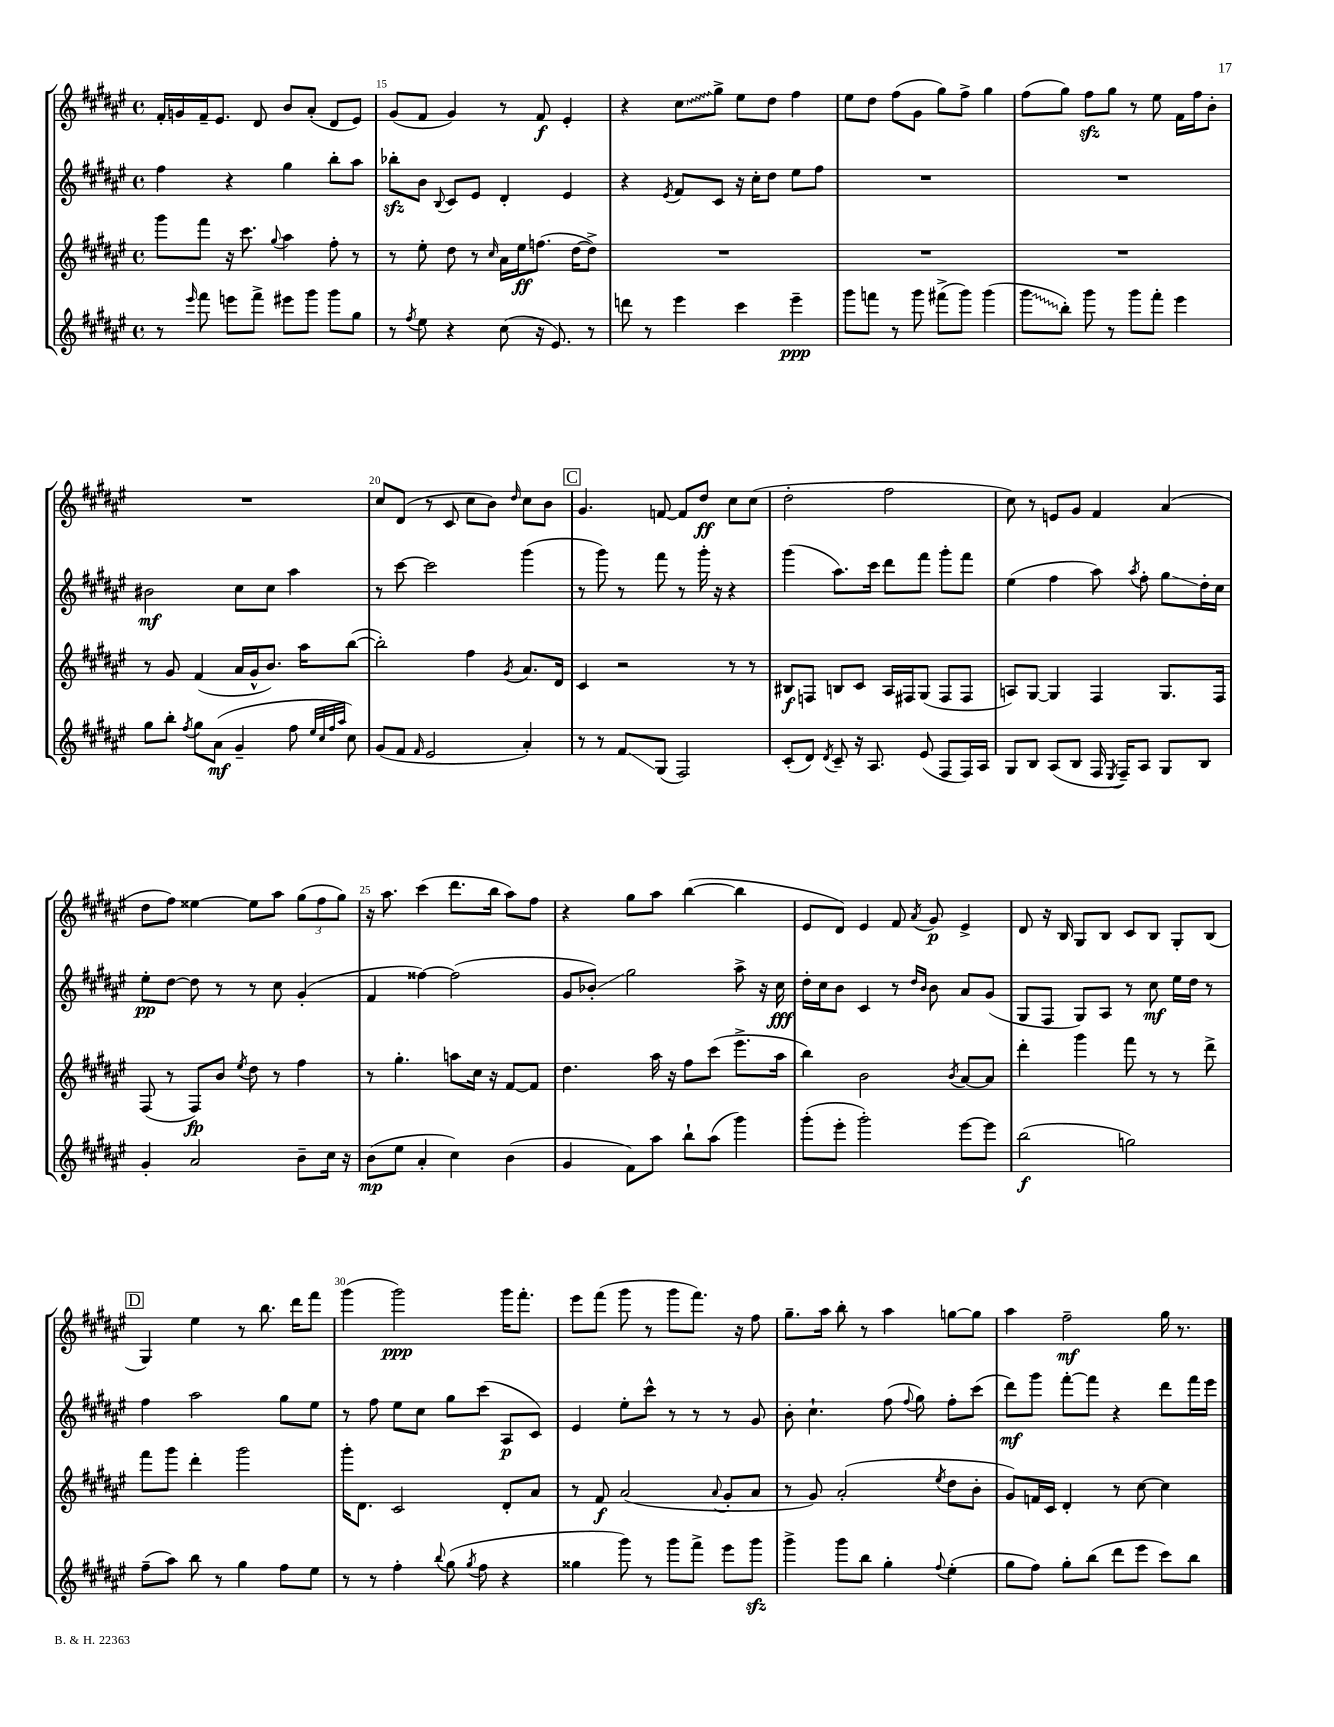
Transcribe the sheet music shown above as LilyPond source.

<<
\new StaffGroup <<
\new Staff = "s0" {
    \clef treble \key fis \major \defaultTimeSignature \time 4/4
    \autoBeamOff fis'16[-. g'16 fis'16-- eis'8.] dis'8 b'8[ ais'8]-.( dis'8[ eis'8]) |
    gis'8[( fis'8] gis'4) r8 fis'8\f eis'4-. |
    r4 \once \override Glissando.style = #'zigzag cis''8[\glissando gis''8]-> eis''8[ dis''8] fis''4 |
    eis''8[ dis''8] fis''8[( gis'8] gis''8[) fis''8]-> gis''4 |
    fis''8[( gis''8]) fis''8[\sfz gis''8] r8 eis''8 fis'16[ fis''16 b'8]-. |
    R1 |
    cis''8[ dis'8]( r8 cis'8 cis''8[ b'8]) \grace { dis''16 } cis''8[ b'8] |
    \mark \markup { \box "C" } gis'4. f'8~ f'8[ dis''8]\ff cis''8[ cis''8]( |
    dis''2-. fis''2 |
    cis''8) r8 e'8[ gis'8] fis'4 ais'4( |
    dis''8[ fis''8]) eisis''4~ eisis''8[ ais''8] \tuplet 3/2 { gis''8[( fis''8 gis''8]) } |
    r16 ais''8. cis'''4( dis'''8.[ b''16] ais''8[) fis''8] |
    r4 gis''8[ ais''8] b''4~( b''4 |
    eis'8[ dis'8]) eis'4 fis'8 \acciaccatura { ais'8 } gis'8\p eis'4-> |
    dis'8 r16 b16 gis8[ b8] cis'8[ b8] gis8[-. b8]( |
    \mark \markup { \box "D" } gis4) eis''4 r8 b''8. dis'''16[ fis'''8] |
    gis'''4( gis'''2\ppp) gis'''16[ fis'''8.]-. |
    eis'''8[ fis'''8]( gis'''8 r8 gis'''8[ fis'''8.]) r16 fis''8 |
    gis''8.[-- ais''16] b''8-. r8 ais''4 g''8[~ g''8] |
    ais''4 fis''2--\mf gis''16 r8. \bar "|." |
}
\new Staff = "s1" {
    \clef treble \key fis \major \defaultTimeSignature \time 4/4
    \autoBeamOff fis''4 r4 gis''4 b''8[-. ais''8] |
    bes''8[-.\sfz b'8] \appoggiatura { b8 } cis'8[ eis'8] dis'4-. eis'4 |
    r4 \acciaccatura { eis'8 } fis'8[ cis'8] r16 cis''16[-. dis''8] eis''8[ fis''8] |
    R1 |
    R1 |
    bis'2\mf cis''8[ cis''8] ais''4 |
    r8 cis'''8~ cis'''2 gis'''4( |
    \mark \markup { \box "C" } r8 gis'''8) r8 fis'''8 r8 gis'''16-. r16 r4 |
    gis'''4( ais''8.[) cis'''16] dis'''8[ fis'''8] gis'''8[-. fis'''8] |
    eis''4( fis''4 ais''8) \acciaccatura { ais''8 } fis''8-. gis''8[\glissando dis''16-. cis''16] |
    eis''8[-.\pp dis''8]~ dis''8 r8 r8 cis''8 gis'4-.( |
    fis'4 fisis''4~) fisis''2( |
    gis'8[ bes'8]-.\glissando) gis''2 ais''8-> r16 cis''16\fff |
    dis''16[-. cis''16 b'8] cis'4 r8 \grace { dis''16[ b'16] } b'8 ais'8[ gis'8]( |
    gis8[ fis8] gis8[) ais8] r8 cis''8\mf eis''16[ dis''16] r8 |
    \mark \markup { \box "D" } fis''4 ais''2 gis''8[ eis''8] |
    r8 fis''8 eis''8[ cis''8] gis''8[ cis'''8]( ais8[\p cis'8]) |
    eis'4 eis''8[-. cis'''8]-^ r8 r8 r8 gis'8 |
    b'8-. cis''4.-! fis''8( \appoggiatura { fis''8 } gis''8) fis''8[-. cis'''8]( |
    dis'''8[\mf) gis'''8] fis'''8[~-. fis'''8] r4 dis'''8[ fis'''16 eis'''16] \bar "|." |
}
\new Staff = "s2" {
    \clef treble \key fis \major \defaultTimeSignature \time 4/4
    \autoBeamOff gis'''8[ fis'''8] r16 cis'''8. \appoggiatura { gis''8 } ais''4 fis''8-. r8 |
    r8 eis''8-. dis''8 r8 \grace { cis''16 } ais'16[ eis''16\ff f''8.]( dis''16[~ dis''8]->) |
    R1 |
    R1 |
    R1 |
    r8 gis'8 fis'4( ais'16[ gis'16-^ b'8.]) ais''16[ b''8]~( |
    b''2-.) fis''4 \acciaccatura { gis'8 } ais'8.[ dis'16] |
    \mark \markup { \box "C" } cis'4 r2 r8 r8 |
    bis8[\f f8] b8[ cis'8] ais16[ fis16 gis8]( fis8[ fis8] |
    a8[) gis8]~ gis4 fis4 gis8.[ fis16] |
    fis8( r8 fis8[\fp) b'8] \acciaccatura { eis''8 } dis''8 r8 fis''4 |
    r8 gis''4.-. a''8[ cis''16] r16 fis'8[~ fis'8] |
    dis''4. ais''16 r16 fis''8[ cis'''8]( eis'''8.[-> ais''16] |
    b''4) b'2 \acciaccatura { b'8 } ais'8[~ ais'8] |
    dis'''4-. gis'''4 fis'''8 r8 r8 dis'''8-> |
    \mark \markup { \box "D" } fis'''8[ gis'''8] dis'''4-. gis'''2 |
    gis'''16[-. dis'8.] cis'2 dis'8[-. ais'8] |
    r8 fis'8\f ais'2( \appoggiatura { ais'8 } gis'8[-. ais'8] |
    r8 gis'8) ais'2-.( \acciaccatura { eis''8 } dis''8[ b'8]-. |
    gis'8[) f'16 cis'16] dis'4-. r8 cis''8~ cis''4 \bar "|." |
}
\new Staff = "s3" {
    \clef treble \key fis \major \defaultTimeSignature \time 4/4
    \autoBeamOff r8 \grace { eis'''16 } fis'''8 e'''8[ fis'''8]-> eis'''8[ gis'''8] gis'''8[ gis''8] |
    r8 \acciaccatura { fis''8 } eis''8 r4 cis''8( r16 eis'8.) r8 |
    d'''8 r8 eis'''4 cis'''4 eis'''4--\ppp |
    gis'''8[ f'''8] r8 gis'''8 fis'''8[->( gis'''8]) gis'''4( |
    \once \override Glissando.style = #'zigzag gis'''8[\glissando b''8]-.) gis'''8 r8 gis'''8[ fis'''8]-. eis'''4 |
    gis''8[ b''8]-. \acciaccatura { fis''8 } gis''8[ ais'8]\mf( gis'4-- fis''8 \grace { eis''32[ cis''32 fis''32 ais''32] } cis''8) |
    gis'8[( fis'8] \grace { fis'16 } eis'2 ais'4-.) |
    \mark \markup { \box "C" } r8 r8 fis'8[\glissando gis8]( fis2) |
    cis'8[-.( dis'8]) \acciaccatura { dis'8 } cis'8-- r16 ais8. eis'8( fis8[ fis16) ais16] |
    gis8[ b8] ais8[( b8] fis16 \acciaccatura { eis8 } fis16[--) ais8] gis8[ b8] |
    gis'4-. ais'2 b'8[-- cis''16] r16 |
    b'8[\mp( eis''8] ais'4-. cis''4) b'4( |
    gis'4 fis'8[) ais''8] b''8[-! ais''8]( gis'''4) |
    gis'''8[-.( eis'''8]-. gis'''2-.) eis'''8[~ eis'''8] |
    b''2\f( g''2) |
    \mark \markup { \box "D" } fis''8[--( ais''8]) b''8 r8 gis''4 fis''8[ eis''8] |
    r8 r8 fis''4-. \appoggiatura { b''8 } gis''8( \acciaccatura { gis''8 } fis''8 r4 |
    gisis''4 gis'''8) r8 gis'''8[ fis'''8]-> eis'''8[ gis'''8]\sfz |
    gis'''4-> gis'''8[ b''8] gis''4-. \appoggiatura { fis''8 } eis''4-.( |
    gis''8[ fis''8]) gis''8[-. b''8]( dis'''8[ eis'''8] cis'''8[) b''8] \bar "|." |
}
>>
>>
\layout { \context { \Score currentBarNumber = #14 \override BarNumber.break-visibility = ##(#f #t #t) barNumberVisibility = #(every-nth-bar-number-visible 5) } }
